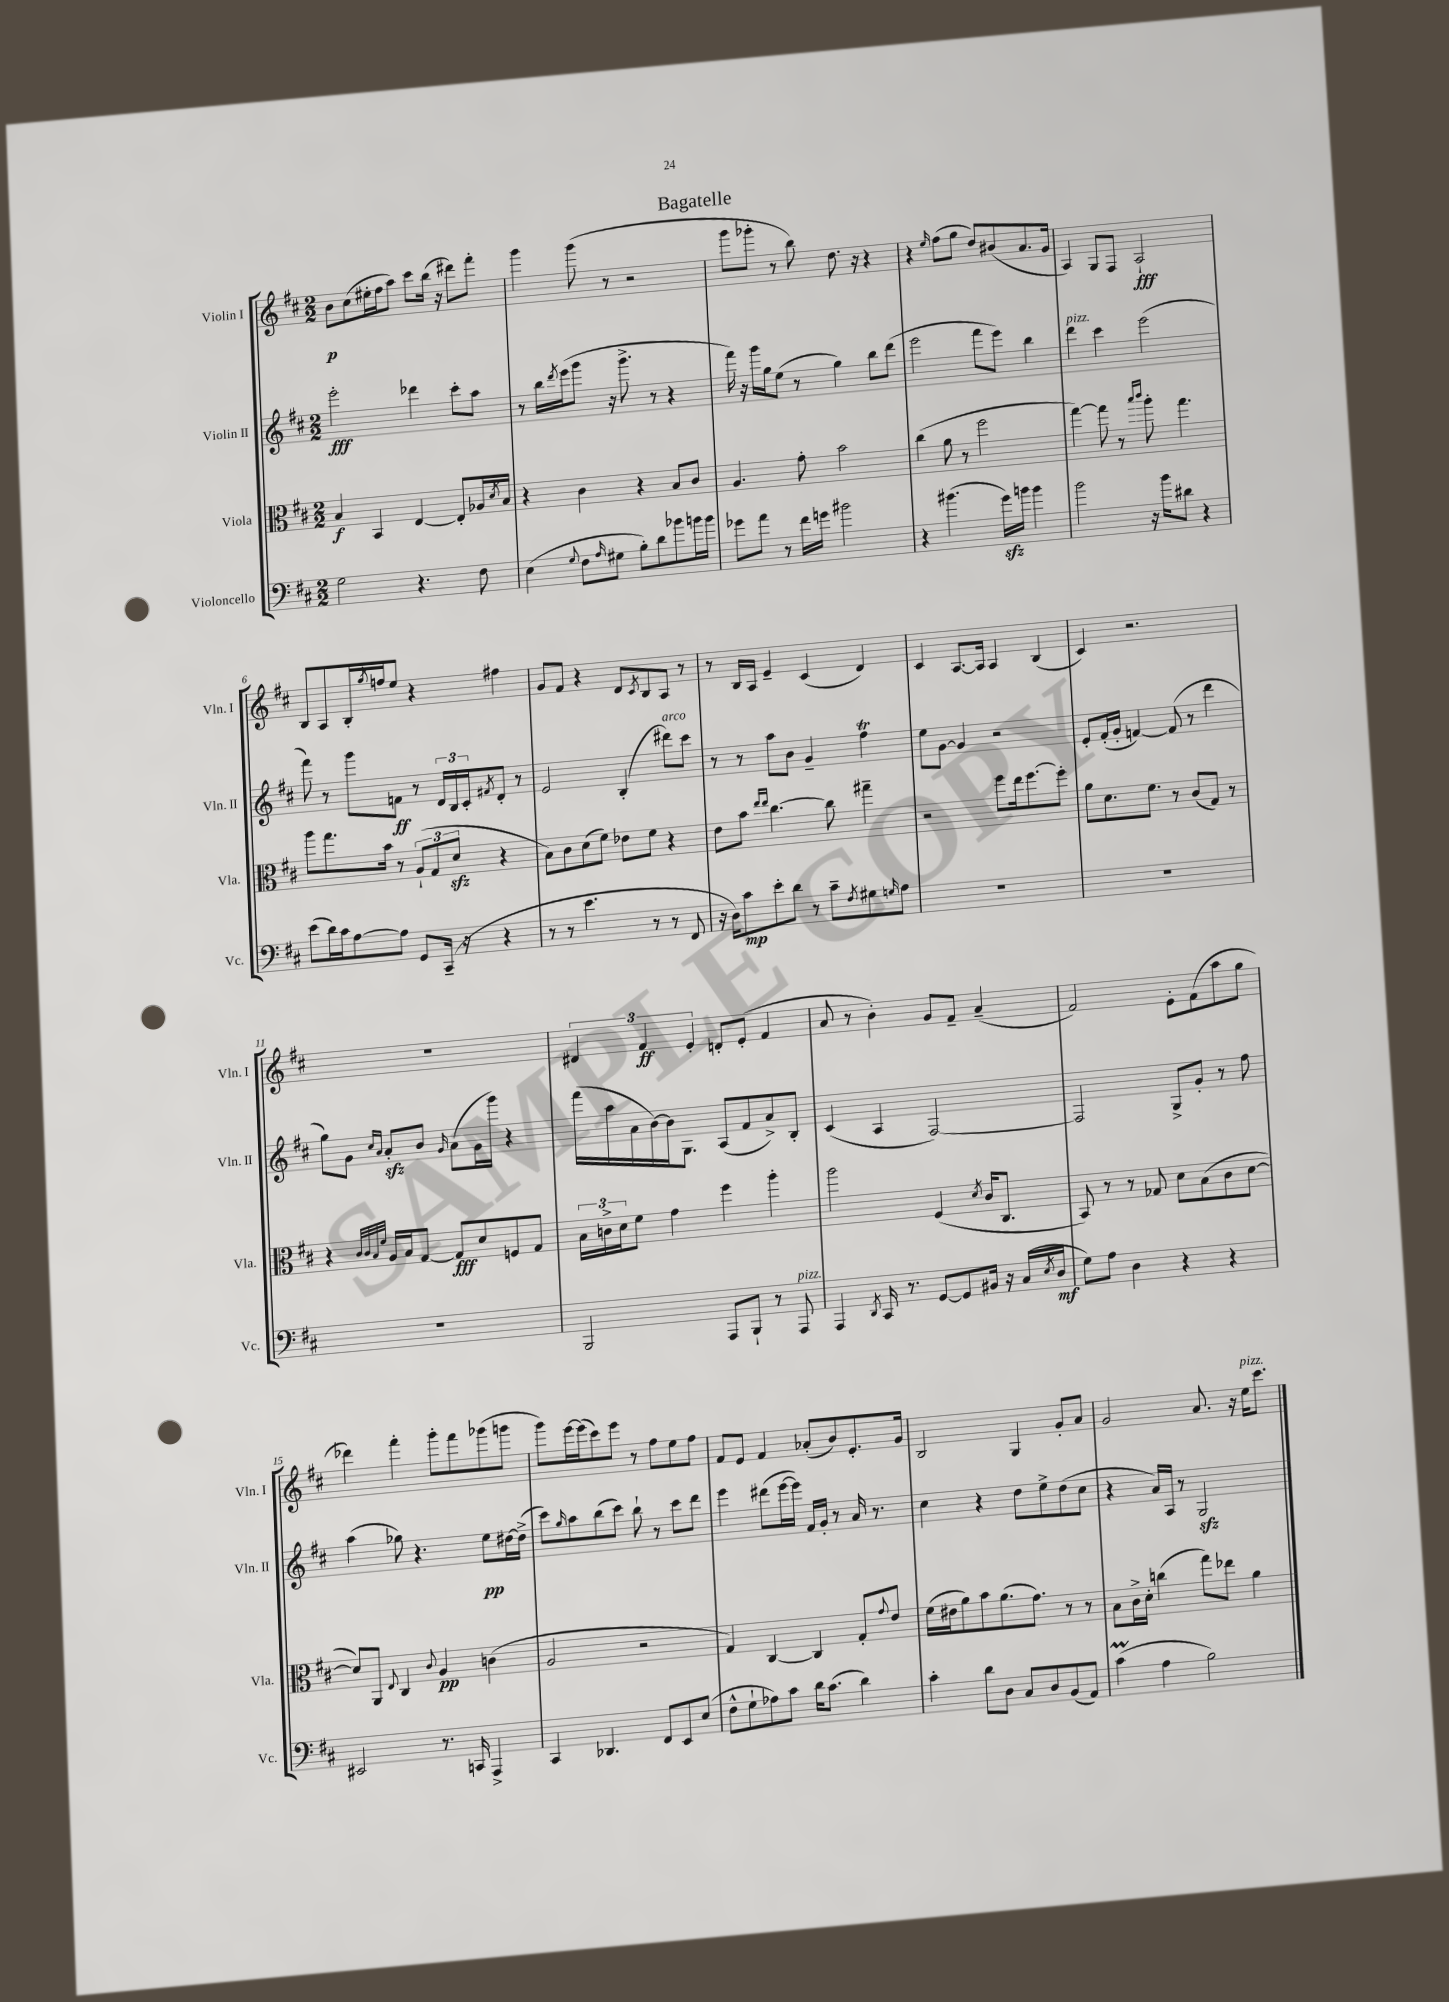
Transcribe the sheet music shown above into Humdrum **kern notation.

**kern	**kern	**kern	**kern
*staff4	*staff3	*staff2	*staff1
*clefF4	*clefC3	*clefG2	*clefG2
*k[f#c#]	*k[f#c#]	*k[f#c#]	*k[f#c#]
*M2/2	*M2/2	*M2/2	*M2/2
2G	4B	2eee'	8b
.	.	.	(8cc#
.	4BB	.	16ee#'
.	.	.	16ff#
.	.	.	8aa)
4.r	[4E	4ddd-	8ccc#
.	.	.	(16bb
.	.	.	16r
.	8E']	8ccc#'	8ddd#)
8F#	16A-	8aa	8fff#'
.	8qd	.	.
.	16B	.	.
=	=	=	=
(4E	4r	8r	4ggg
.	.	16bb	.
.	.	8qddd	.
.	.	(16eee	.
8qqG	.	.	.
8F#	4c#	8ggg	(8ggg
16qqA	.	.	.
8G#	.	16r	8r
.	.	8.ggg^	.
8B')	4r	.	2r
8d	.	8r	.
8b-	8B	4r	.
16b	8c#	.	.
16b	.	.	.
=	=	=	=
8g-	4.A	16fff#)	8ggg
.	.	16r	.
8a	.	16ggg	8ggg-'
.	.	16gg	.
8r	.	(8ee	8r
16f#	8g'	8r	8bb)
16g	.	.	.
2b#	2b	4gg)	8.dd
.	.	.	16r
.	.	8bb	4r
.	.	(8ddd	.
=	=	=	=
4r	(4cc#	2eee	4r
.	.	.	16qqee
(4.b#	8a	.	(8ff#
.	8r	.	8gg
.	2ff#	8fff#	8dd)
16g)	.	8eee)	(8b#
16b	.	.	.
4b	.	4bb	8.a
.	.	.	16g
=	=	=	=
2b	[4gg)	4ddd	4A)
.	8gg]	4ccc#	8G
.	8r	.	8F#
.	16qqbb	.	.
.	16qqccc#	.	.
16r	8aa'	(2eee	2A`
16b	.	.	.
8d#	4.gg	.	.
4r	.	.	.
=	=	=	=
(8e	8aa	8fff#)	8B
16d)	8.gg	8r	8A
16c#	.	.	.
[8A	.	8ggg	16B'
.	.	.	8qgg
.	16b	.	16ff
8A]	8r	8f	8ee
8GG	(12A`	8r	4r
.	12G	.	.
(16CC#~	.	24d	.
.	12d	24B	.
16r	.	.	.
.	.	24c#'	.
.	.	8qf#	.
4r	4r	8d'	4ff#
.	.	8r	.
=	=	=	=
8r	8B)	2e	8g
8r	8c#	.	8f#
4.e	(8d	.	4r
.	8f#)	.	.
.	8e-	(4B'	8d
.	.	.	8qc#
8r	8f#	.	8B
8r	4r	8ddd#)	8A
8FF#	.	8ccc#	8r
=	=	=	=
16r	8e	8r	8r
16D)	.	.	.
8c#	8b	8r	16B
.	.	.	16A
.	16qqee	.	.
.	16qqee	.	.
8e'	[4.cc#	8aa	4e~
8d	.	8b	.
8r	.	4g~	(4c#
8c#~	8cc#]	.	.
8qF#	.	.	.
8G#	4gg#~	4ff#	4d)
16qqG	.	.	.
8A	.	.	.
=	=	=	=
1r	2r	8ee	4c#
.	.	[8g	.
.	.	4g]	[8.A
.	.	.	16A]
.	8ff#	2r	4A
.	16ee	.	.
.	[8.ff#	.	.
.	.	.	(4B
.	8ff#']	.	.
=	=	=	=
1r	8a	8e'	4c#)
.	8.d	(16f#'	.
.	.	16g'	.
.	.	[4f)	2.r
.	8.f#	.	.
.	8r	(8f]	.
.	(8c#	8r	.
.	8G)	4ddd	.
.	8r	.	.
=	=	=	=
1r	4r	8gg)	1r
.	.	8g	.
.	32qqc#	.	.
.	32qqc#	.	.
.	32qqB	16qqcc#	.
.	32qqf#	16qqa	.
.	16A	8a'	.
.	16B	.	.
.	[8G	8b	.
.	.	16qqg	.
.	8G]	(8a	.
.	8d	16g	.
.	.	16ggg)	.
.	8F	4r	.
.	8G	.	.
=	=	=	=
2BBB	24B	(16fff#	6d#
.	24c^	.	.
.	.	16aa	.
.	24d	.	.
.	8f#	16a	.
.	.	.	6f#
.	.	[16b)	.
.	4g	16b]	.
.	.	8.G	.
.	.	.	6e'
8AAA	4ff#	(8A	8d'
8BBB`	.	8f#	(8e'
8r	4aa'	8a^)	4f#
8AAA	.	8B'	.
=	=	=	=
4AAA	2aa	(4c#	8a
.	.	.	8r
8qDD	.	.	.
16CC#	.	4A	4b')
8.r	.	.	.
[8GG	(4F#	[2F#)	8g
8GG]	.	.	8f#~
.	8qd	.	.
16BB#	16c#	.	(4a~
16r	8.C#	.	.
(16C#	.	.	.
8qE	.	.	.
16D	.	.	.
=	=	=	=
8G)	8BB)	2F#]	2f#)
8A	8r	.	.
4D	8r	.	.
.	8G-	.	.
4r	8d	8G^	8e'
.	(8B	8g'	(8f#
4r	8c#	8r	8aa
.	[8d	8ff#	8gg
=	=	=	=
2EE#	8d])	(4aa	4ddd-)
.	8AA	.	.
.	8qqE	.	.
.	4C#	8gg-)	4fff#'
.	.	4.r	.
.	8qqc#	.	.
8.r	4A	.	8ggg'
.	.	.	8fff#
16CC	.	.	.
4AAA^	(4c	8ee	(8ggg-
.	.	[16dd#	8ggg
.	.	(16dd#^]	.
=	=	=	=
4CC#	2A	8ccc#)	8ggg)
.	.	16qqgg	.
.	.	8aa	[16eee
.	.	.	(16eee]
4.DD-	.	(8bb	8ccc#)
.	.	8ccc#)	8eee
.	2r	8bb`	8r
8FF#	.	8r	8ff#
8EE	.	8ccc#	8ee
(8E	.	8ddd	8ff#
=	=	=	=
8F#^^	4G)	4eee	8f#
8G`	.	.	8e
8A-)	[4C#	(8ddd#	4f#
8c#	.	[16eee	.
.	.	16eee])	.
16d	4C#]	16f#	(8a-'
(8.c#	.	16g'	.
.	.	8r	8b)
4d)	8G'	16a	8.e'
.	.	8.r	.
.	8qqg	.	.
.	8e	.	.
.	.	.	16g
=	=	=	=
4c#'	(16f#	4cc#	2B
.	16e#	.	.
.	8a)	.	.
8d	8b	4r	.
8D	(8.a	.	.
8C#	.	8dd	4G
.	8.g)	.	.
8D	.	8ee^	.
(8BB	8r	(8dd	8g'
8AA)	8r	8cc#	8a
=	=	=	=
(4c#	8B	4r	2g
.	16c#^	.	.
.	16d'	.	.
4A	(4cc	16a)	.
.	.	16A	.
.	.	8r	.
2B)	8gg)	2G	8.a
.	8ee-	.	.
.	.	.	16r
.	4a	.	16ee
.	.	.	8.ccc#
==	==	==	==
*-	*-	*-	*-
